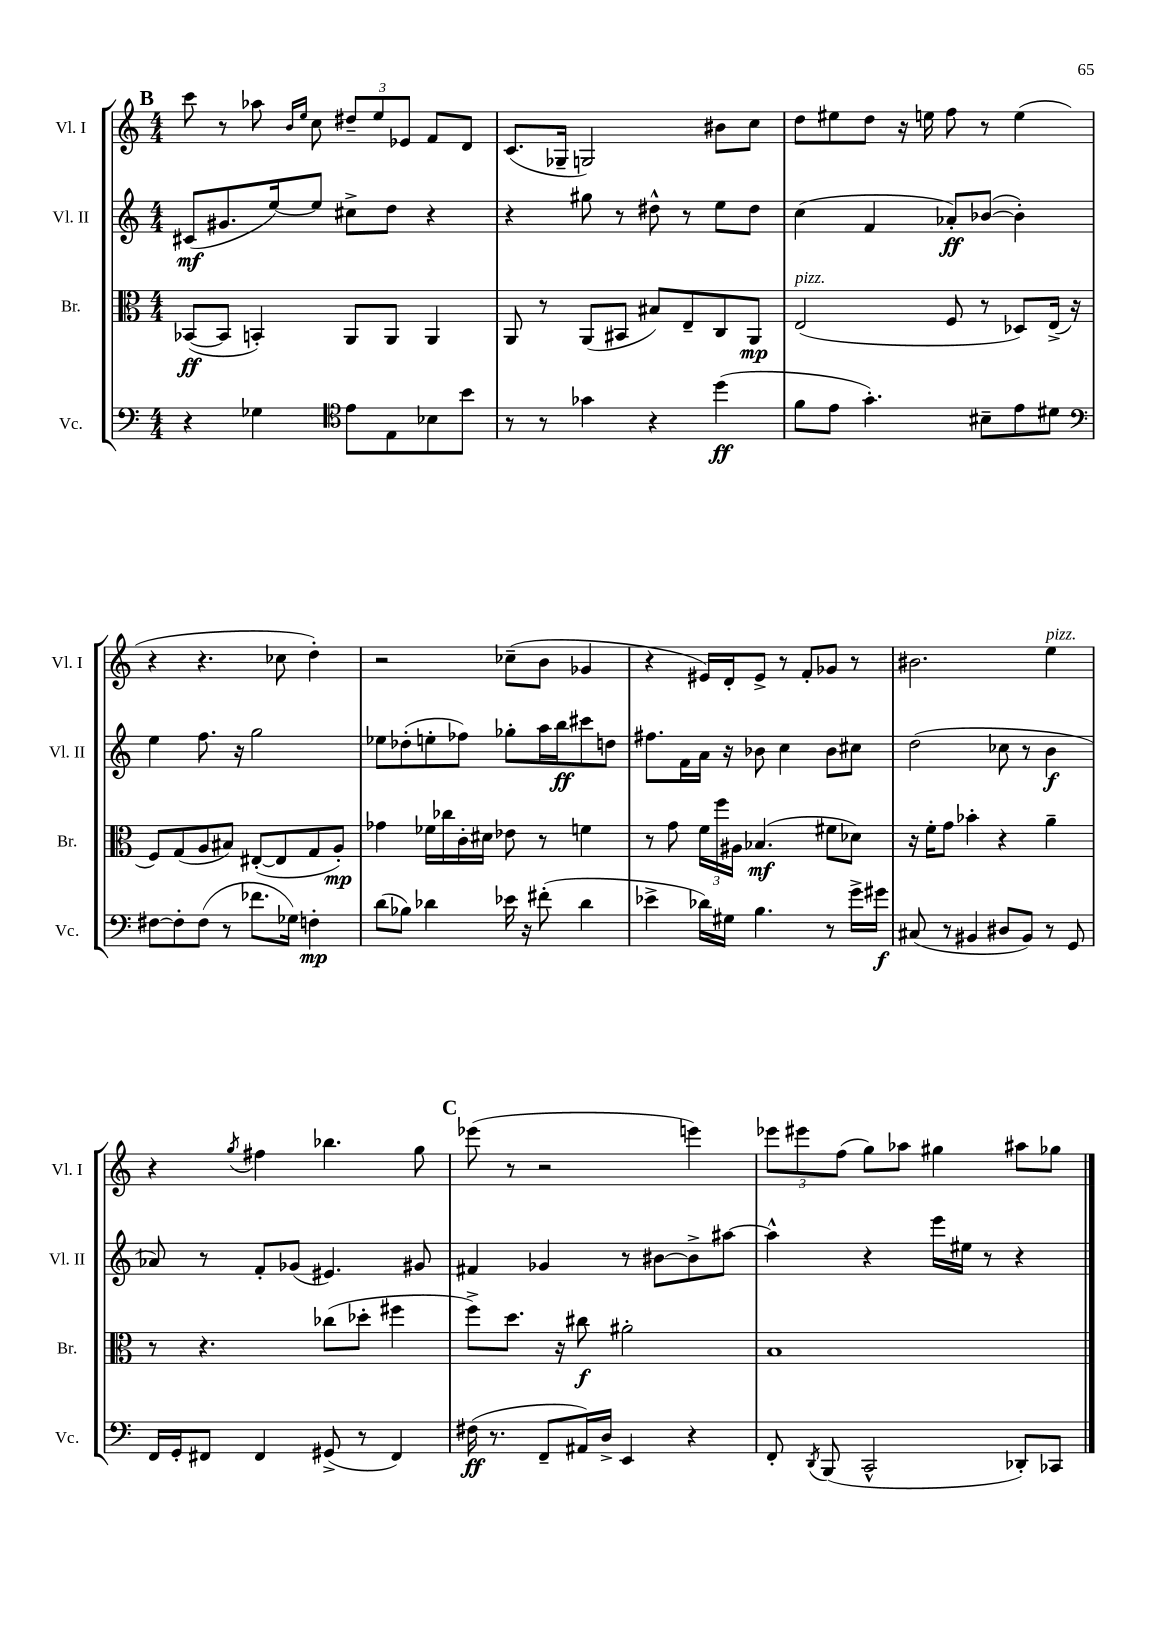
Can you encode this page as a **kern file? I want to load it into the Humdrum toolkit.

**kern	**kern	**kern	**kern
*staff4	*staff3	*staff2	*staff1
*clefF4	*clefC3	*clefG2	*clefG2
*k[]	*k[]	*k[]	*k[]
*M4/4	*M4/4	*M4/4	*M4/4
4r	([8BB-/L	(8c#/L	8ccc\
.	8BB-/]J	8.g#/	8r
4G-\	4BB'/)	.	8aa-\
.	.	[16ee/k)	.
.	.	.	16qqb/LL
.	.	.	16qqee/JJ
.	.	8ee/]J	8cc\
*clefC4	*	*	*
8e\L	8AA/L	8cc#^\L	12dd#~/L
.	.	.	12ee/
8E\	8AA/J	8dd\J	.
.	.	.	12e-/J
8B-\	4AA/	4r	8f/L
8b\J	.	.	8d/J
=	=	=	=
8r	8AA/	4r	(8.c/L
8r	8r	.	.
.	.	.	16G-~/Jk
4g-\	(8AA/L	8gg#\	2G/)
.	8BB#/J	8r	.
4r	8B#/L)	8dd#^^\	.
.	8E~/	8r	.
(4dd\	8C/	8ee\L	8b#\L
.	8AA/J	8dd#\J	8cc\J
=	=	=	=
8f\L	(2E/	(4cc\	8dd\L
8e\J	.	.	8ee#\
4.g'\)	.	4f/	8dd\J
.	.	.	16r
.	.	.	16ee\
.	8F/	8a-'/L)	8ff\
8B#~\L	8r	([8b-/J	8r
8e\	8D-/L)	4b-'\])	(4ee\
8d#\J	(16E^/Jk	.	.
.	16r	.	.
=	=	=	=
*clefF4	*	*	*
[8F#\L	8F/L)	4ee\	4r
8F#'\]	(8G/	.	.
(8F#\J	8A/	8.ff\	4.r
8r	8B#/J)	.	.
.	.	16r	.
8.f-\L	([8E#'/L	2gg\	.
.	8E#/]	.	8cc-\
16G-\Jk)	.	.	.
4F'\	8G/	.	4dd'\)
.	8A'/J)	.	.
=	=	=	=
(8d\L	4g-\	8ee-\L	2r
8B-\J)	.	(8dd-'\	.
4d-\	16f-\LL	8ee'\	.
.	16cc-\	.	.
.	16c'\	8ff-\J)	.
.	16d#\JJ	.	.
16e-\	8e-\	8gg-'\L	(8cc-~\L
16r	.	.	.
(8f#'\	8r	16aa\L	8b\J
.	.	16bb\J	.
4d-\	4f\	8ccc#\	4g-/
.	.	8dd\J	.
=	=	=	=
4e-^\	8r	8.ff#\L	4r
.	8g\	.	.
.	.	16f\L	.
16d-\LL)	24f\LL	16a\JJ	16e#/LL)
.	24ff\	.	.
16G#\JJ	.	16r	16d'/J
.	24A#\JJ	.	.
4.B\	(4.B-/	8b-\	8e#^/J
.	.	4cc\	8r
.	.	.	8f'/L
8r	8f#\L	8b-\L	8g-/J
16g^\LL	8d-\J)	8cc#\J	8r
16g#\JJ	.	.	.
=	=	=	=
(8C#/	16r	(2dd\	2.b#\
.	16f'\LK	.	.
8r	8g\J	.	.
4BB#/	4b-'\	.	.
8D#/L	4r	8cc-\	.
8BB#/J)	.	8r	.
8r	4a~\	4b\	4ee\
8GG/	.	.	.
=	=	=	=
16FF/LL	8r	8a-/)	4r
16GG'/J	.	.	.
8FF#/J	4.r	8r	.
.	.	.	8qgg/
4FF#/	.	8f'/L	4ff#\
.	.	(8g-/J	.
(8GG#^/	(8cc-\L	4.e#/)	4.bb-\
8r	8dd-'\J	.	.
4FF#/)	4ff#\	.	.
.	.	8g#/	8gg\
=	=	=	=
(16F#\	8ff^\L)	4f#/	(8eee-\
8.r	.	.	.
.	8.dd\J	.	8r
8FF~/L	.	4g-/	2r
.	16r	.	.
16AA#/L)	8cc#\	.	.
16D^/JJ	.	.	.
4EE/	2a#'\	8r	.
.	.	[8b#\L	.
4r	.	8b#^\]	4eee\)
.	.	[8aa#\J	.
=	=	=	=
8FF'/	1B	4aa#^^\]	12eee-\L
.	.	.	12eee#\
8qDD/	.	.	.
(8BBB/	.	.	.
.	.	.	(12ff\J
2CC^^/	.	4r	8gg\L)
.	.	.	8aa-\J
.	.	16eee\LL	4gg#\
.	.	16ee#\JJ	.
.	.	8r	.
8DD-'/L)	.	4r	8aa#\L
8CC-/J	.	.	8gg-\J
==	==	==	==
*-	*-	*-	*-
